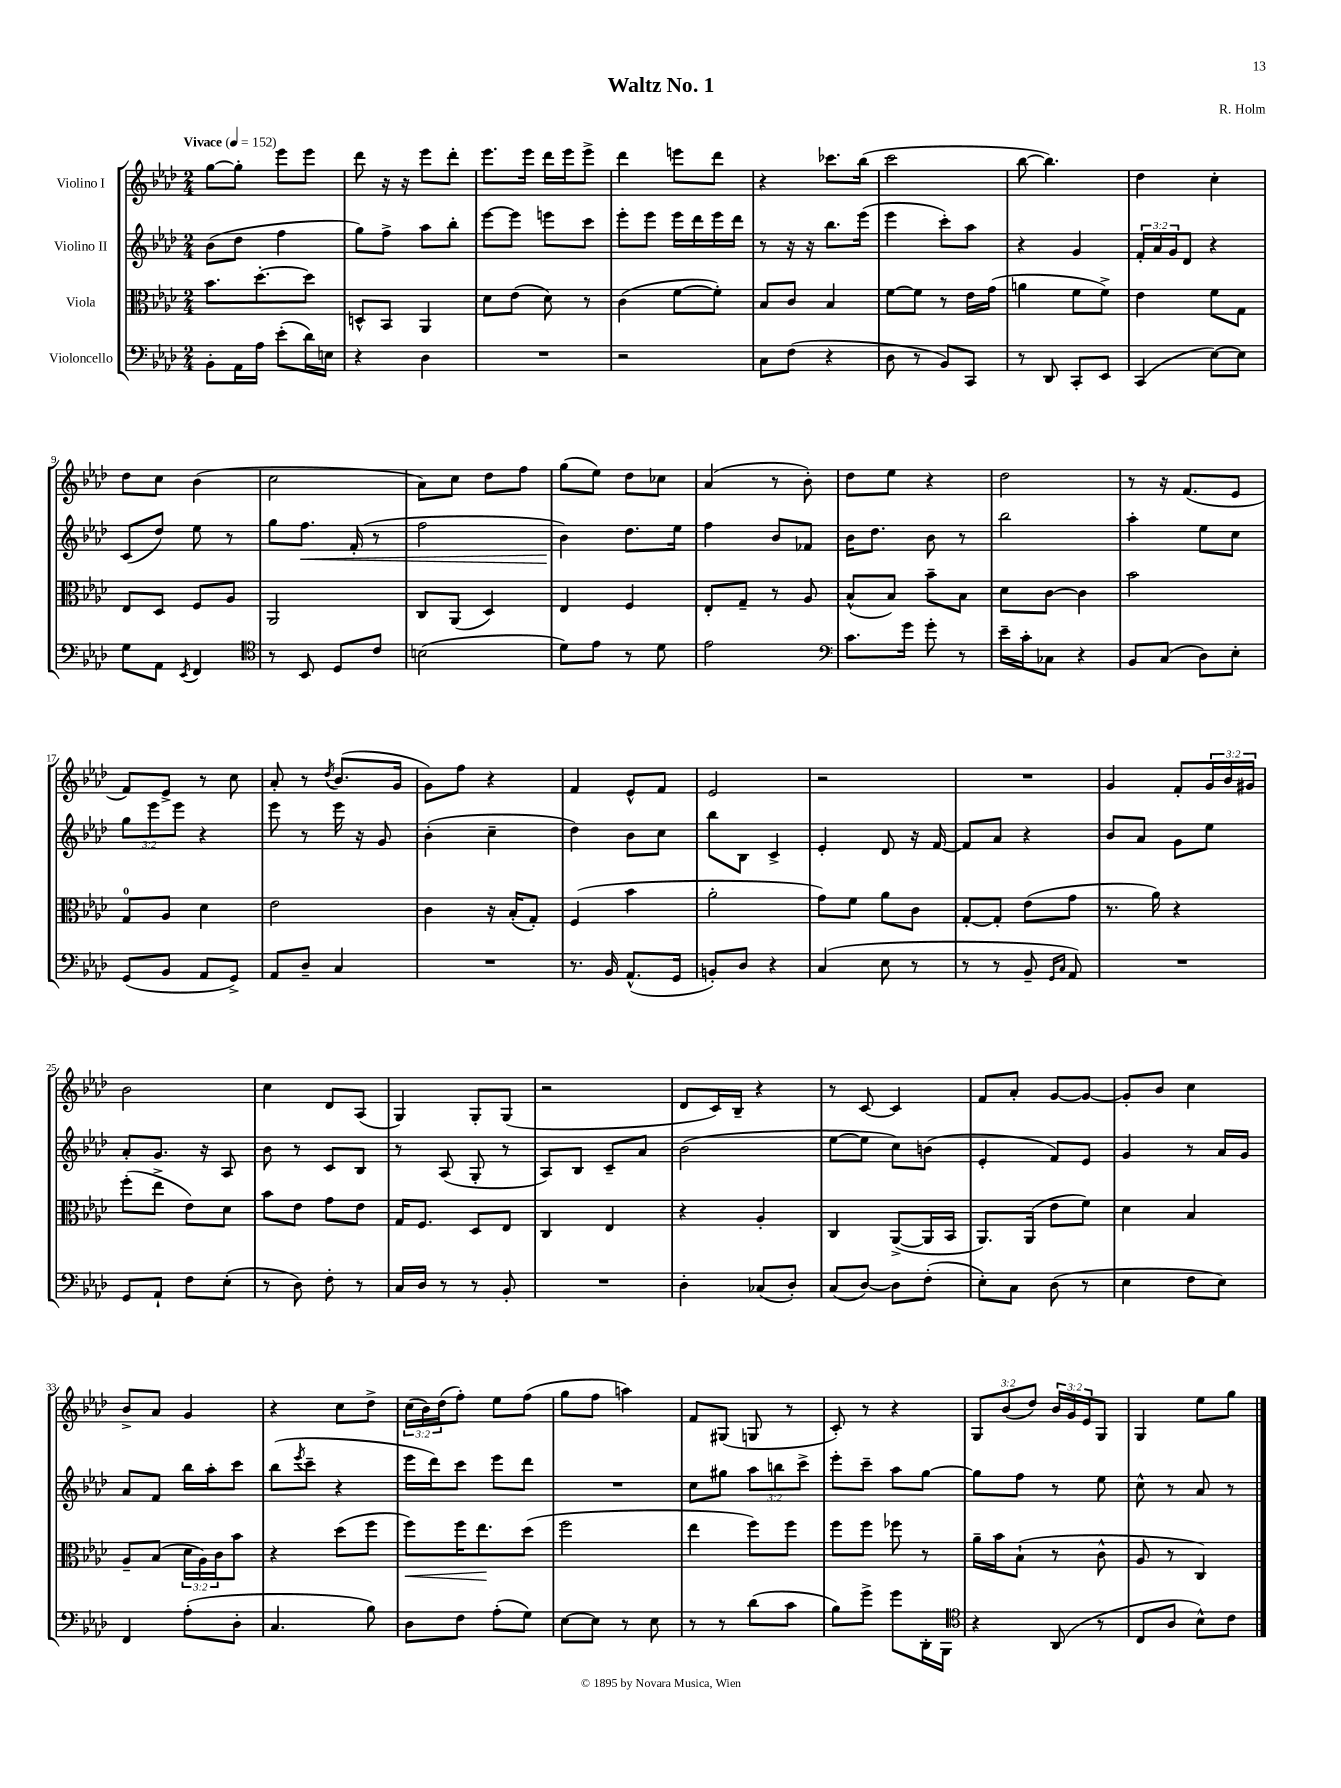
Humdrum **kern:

**kern	**kern	**kern	**kern
*staff4	*staff3	*staff2	*staff1
*clefF4	*clefC3	*clefG2	*clefG2
*k[b-e-a-d-]	*k[b-e-a-d-]	*k[b-e-a-d-]	*k[b-e-a-d-]
*M2/4	*M2/4	*M2/4	*M2/4
*MM152	*MM152	*MM152	*MM152
8BB-'	8.b-	(8b-	[8gg
16AA-	.	8dd-	8gg']
16A-	[8.dd-'	.	.
(8e-'	.	4ff	8eee-
16d-)	8dd-]	.	8eee-
16E	.	.	.
=	=	=	=
4r	8D^^	8gg)	8ddd-
.	8BB-	8ff^	16r
.	.	.	16r
4D-	4AA-	8aa-	8eee-
.	.	8bb-'	8ddd-'
=	=	=	=
2r	8d-	[8eee-	8.eee-
.	(8e-	8eee-]	.
.	.	.	16eee-
.	8d-)	8eee	16ddd-
.	.	.	16eee-
.	8r	8ccc	8eee-^
=	=	=	=
2r	(4c	8eee-'	4ddd-
.	.	8eee-	.
.	[8f	16eee-	8eee
.	.	16ddd-	.
.	8f'])	16eee-	8ddd-
.	.	16ddd-	.
=	=	=	=
8C	8B-	8r	4r
(8F	8c	16r	.
.	.	16r	.
4r	4B-	8.bb-	8.ccc-
.	.	(16eee-	(16bb-
=	=	=	=
8D-	[8f	4eee-	2ccc
8r	8f]	.	.
8BB-)	8r	8ccc')	.
8CC	16e-	8aa-	.
.	(16g	.	.
=	=	=	=
8r	4a	4r	[8bb-
8DD-	.	.	4.bb-])
8CC'	8f	4g	.
8EE-	8f^)	.	.
=	=	=	=
(4CC	4e-	24f'	4dd-
.	.	24a-	.
.	.	24g	.
.	.	8d-	.
[8E-)	8f	4r	4cc'
8E-]	8G	.	.
=	=	=	=
8G	8E-	(8c	8dd-
8AA-	8D-	8dd-)	8cc
8qEE-	.	.	.
4FF	8F	8ee-	(4b-
.	8A-	8r	.
=	=	=	=
*clefC4	*	*	*
8r	2AA-	8gg	2cc
8BB-	.	8.ff	.
8D-	.	.	.
.	.	(16f'	.
8c	.	8r	.
=	=	=	=
(2B	8C	2ff	8a-)
.	(8AA-	.	8cc
.	4D-)	.	8dd-
.	.	.	8ff
=	=	=	=
8d-)	4E-	4b-)	(8gg
8e-	.	.	8ee-)
8r	4F	8.dd-	8dd-
8d-	.	.	8cc-
.	.	16ee-	.
=	=	=	=
2e-	8E-'	4ff	(4a-
.	8G~	.	.
.	8r	8b-	8r
.	8A-	8f-	8b-')
=	=	=	=
*clefF4	*	*	*
8.c	(8B-^^	16b-	8dd-
.	.	8.dd-	.
.	8B-)	.	8ee-
16g	.	.	.
8g'	8b-~	8b-	4r
8r	8B-	8r	.
=	=	=	=
16e-~	8d-	2bb-	2dd-
16c'	.	.	.
8C-	[8c	.	.
4r	4c]	.	.
=	=	=	=
8BB-	2b-	4aa-'	8r
(8C	.	.	16r
.	.	.	(8.f
8D-)	.	8ee-	.
8E-'	.	8cc	8e-
=	=	=	=
(8GG	8G	12gg	8f)
.	.	12eee-	.
8BB-	8A-	.	8e-^
.	.	12eee-	.
8AA-	4d-	4r	8r
8GG^)	.	.	8cc
=	=	=	=
8AA-	2e-	8eee-	8a-'
8D-~	.	8r	8r
.	.	.	8qdd-
4C	.	16eee-	(8.b-
.	.	16r	.
.	.	8g	.
.	.	.	16g
=	=	=	=
2r	4c	(4b-'	8g)
.	.	.	8ff
.	16r	4cc~	4r
.	(16B-'	.	.
.	8G')	.	.
=	=	=	=
8.r	(4F	4dd-)	4f
16BB-	.	.	.
(8.AA-^^	4b-	8b-	8e-^^
.	.	8cc	8f
16GG	.	.	.
=	=	=	=
8BB')	2a-'	8bb-	2e-
8D-	.	8B-	.
4r	.	4c^	.
=	=	=	=
(4C	8g)	4e-'	2r
.	8f	.	.
8E-	8a-	8d-	.
8r	8c	16r	.
.	.	[16f	.
=	=	=	=
8r	[8G'	8f]	2r
8r	8G']	8a-	.
8BB-~	(8e-	4r	.
16qqGG	.	.	.
16qqC	.	.	.
8AA-)	8g	.	.
=	=	=	=
2r	8.r	8b-	4g
.	.	8a-	.
.	16a-)	.	.
.	4r	8g	8f'
.	.	8ee-	24g
.	.	.	24b-
.	.	.	24g#
=	=	=	=
8GG	(8ff'	8a-'	2b-
8AA-`	8ee-^	8.g	.
8F	8e-)	.	.
.	.	16r	.
(8E-'	8d-	8A-	.
=	=	=	=
8r	8b-	8b-	4cc
8D-)	8e-	8r	.
8F'	8g	8c	8d-
8r	8e-	8B-	(8A-
=	=	=	=
16C	16G	8r	4G)
16D-	8.F	.	.
8r	.	(8A-	.
8r	8D-	8G'	8G'
8BB-'	8E-	8r	(8G
=	=	=	=
2r	4C	8A-)	2r
.	.	8B-	.
.	4E-	8c~	.
.	.	8a-	.
=	=	=	=
4D-'	4r	(2b-	8d-
.	.	.	16c)
.	.	.	16B-~
(8C-	4A-'	.	4r
8D-')	.	.	.
=	=	=	=
(8C	4C	[8ee-	8r
[8D-)	.	8ee-]	[8c
8D-]	([8AA-^	8cc)	4c]
(8F'	16AA-]	(8b	.
.	16BB-	.	.
=	=	=	=
8E-')	8.AA-)	4e-'	8f
8C	.	.	8a-'
.	(16AA-	.	.
(8D-	8e-	8f)	[8g
8r	8f)	8e-	8g_
=	=	=	=
4E-	4d-	4g	8g']
.	.	.	8b-
8F	4B-	8r	4cc
8E-)	.	16a-	.
.	.	16g	.
=	=	=	=
4FF	8A-~	8a-	8b-^
.	(8B-	8f	8a-
(8A-'	24d-	16bb-	4g
.	24A-)	.	.
.	.	16aa-'	.
.	24c	.	.
8D-'	8b-	8ccc	.
=	=	=	=
4.C	4r	(8bb-	4r
.	.	8qeee-	.
.	.	8ccc~	.
.	(8dd-	4r	8cc
8B-)	8ff	.	8dd-^
=	=	=	=
8D-	8ff)	16eee-	(24cc
.	.	.	24b-)
.	.	16ddd-)	.
.	.	.	(24dd-
8F	16ff	8ccc	8ff')
.	8.ee-	.	.
(8A-'	.	8eee-	8ee-
8G)	(8dd-	8ddd-	(8ff
=	=	=	=
[8E-	2ff	2r	8gg
8E-]	.	.	8ff
8r	.	.	4aa)
8E-	.	.	.
=	=	=	=
8r	4ee-	8cc	8f
8r	.	8gg#	(8G#
(8d-	8ff)	12aa-	8G
.	.	12bb	.
8c	8ff	.	8r
.	.	12ccc^	.
=	=	=	=
8B-)	8ff	8eee-'	8c')
8g^	8ff	8ccc~	8r
8g	8ff-	8aa-	4r
16DD-'	8r	[8gg	.
16BBB-	.	.	.
=	=	=	=
*clefC4	*	*	*
4r	16a-~	8gg]	12G
.	16b-	.	.
.	.	.	(12b-
.	(8B-`	8ff	.
.	.	.	12dd-)
(8AA-	8r	8r	24b-
.	.	.	24g
.	.	.	24e-
8r	8c^^	8ee-	8G
=	=	=	=
8C	8A-	8cc^^	4G
8A-	8r	8r	.
8B-^^)	4C)	8a-	8ee-
8c	.	8r	8gg
==	==	==	==
*-	*-	*-	*-
